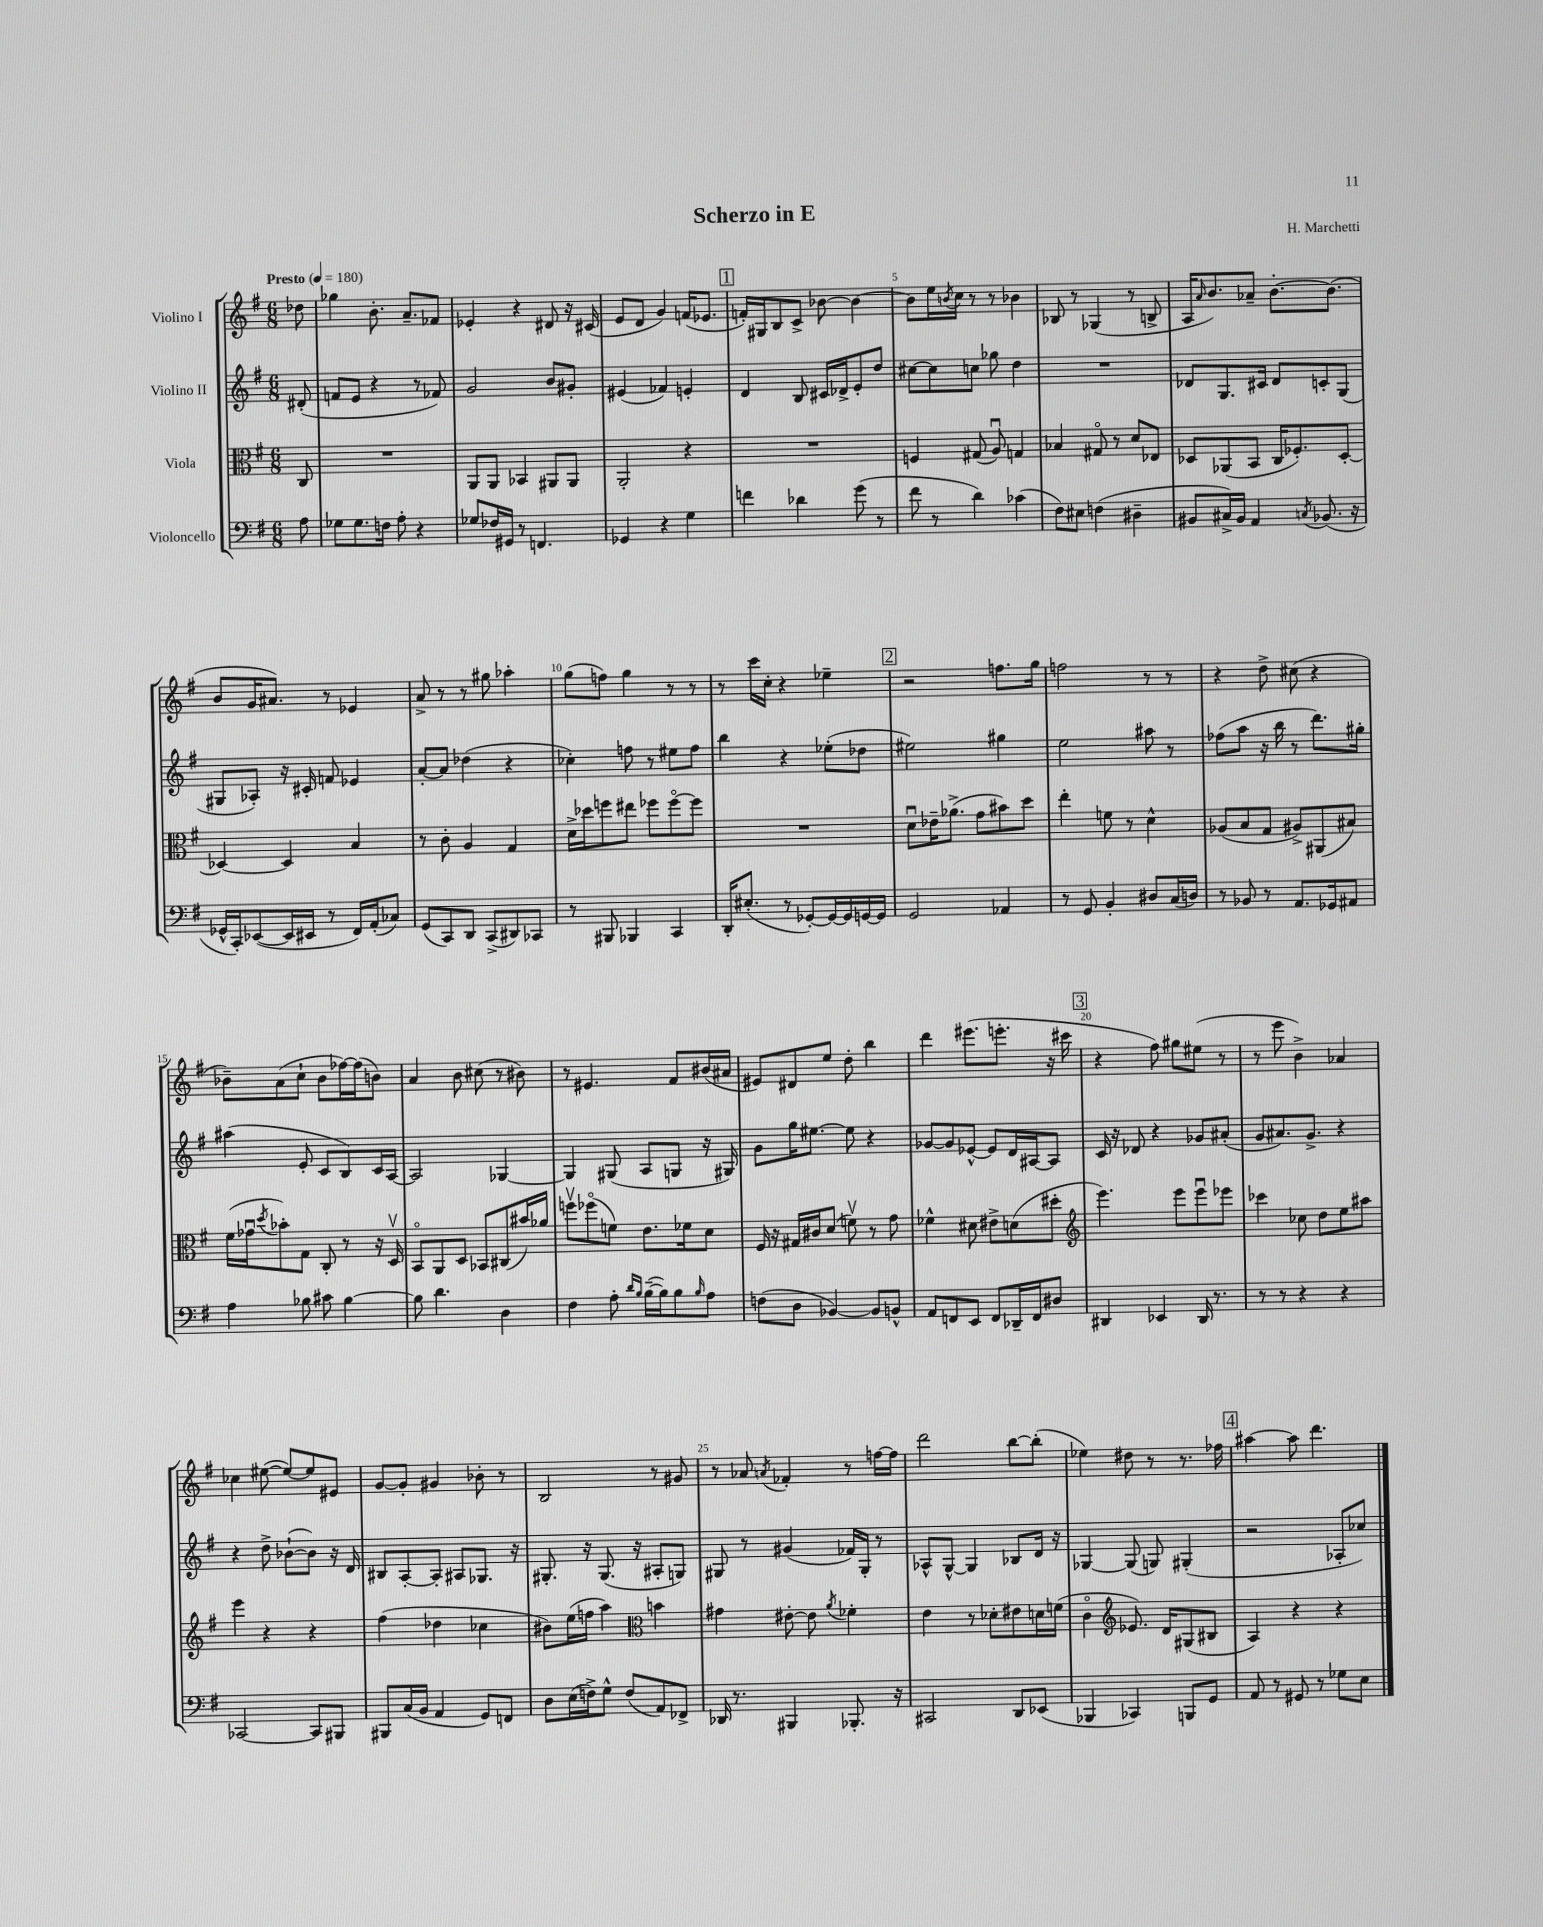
\header { title = "Scherzo in E" composer = "H. Marchetti" }
<<
\new StaffGroup <<
\new Staff = "s0" \with { instrumentName = "Violino I" } {
    \clef treble \key g \major \numericTimeSignature \time 6/8 \partial 8 \tempo "Presto" 4 = 180
    des''8 |
    ges''4 b'8.-. a'8.-- fes'8 |
    ees'4-. r4 dis'8 r16 cis'16( |
    e'8 d'8 g'4) f'16( ees'8. |
    \mark \markup { \box "1" } f'16-.) gis16 b8 c'8-> bes'8~ bes'4~ |
    bes'8 e''16 \acciaccatura { b'8 } c''16 r8 r8 bes'4 |
    bes8 r8 ges4( r8 b8-> |
    a16 \grace { a'16 } b'8.) aes'8-- b'8.~-. b'8.( |
    b'8 g'16 ais'8.) r8 ees'4 |
    a'8-> r8 r8 gis''8 aes''4-. |
    g''8( f''8) g''4 r8 r8 |
    r8 c'''16 c''16-. r4 ees''4-- |
    \mark \markup { \box "2" } r2 f''8. g''16 |
    f''2 r8 r8 |
    r4 d''8-> cis''8( r4 |
    bes'8--) a'8( c''8-! bes'8 fes''16~) fes''16( b'8) |
    a'4 b'8 cis''8( r8 bis'8) |
    r8 eis'4. fis'8 bis'16( ais'16 |
    eis'8) dis'8 e''8 d''8-. b''4 |
    d'''4 eis'''8.( e'''8.-. r16 cis'''16 |
    \mark \markup { \box "3" } r4 fis''8) gis''8 eis''8( r8 |
    r8 e'''8 b'4->) aes'4 |
    ces''4 eis''8~( eis''8~) eis''8 eis'8 |
    g'8~ g'8-. gis'4 bes'8-. r8 |
    b2 r8 gis'8 |
    r8 aes'8 \acciaccatura { a'8 } fes'4-. r8 f''16~ f''16 |
    d'''2 b''8~ b''8-.( |
    ees''4) dis''8 r8 r8. fes''16 |
    \mark \markup { \box "4" } ais''4~ ais''8 d'''4. \bar "|." |
}
\new Staff = "s1" \with { instrumentName = "Violino II" } {
    \clef treble \key g \major \numericTimeSignature \time 6/8 \partial 8
    dis'8-.( |
    f'8 e'8 r4 r8 fes'8) |
    g'2 b'8 gis'8-. |
    eis'4( fes'4) e'4-. |
    \mark \markup { \box "1" } d'4 b8 cis'16 des'16-> e'8-. d''8 |
    cis''8~ cis''8 c''8 ges''8 d''4 |
    R2. |
    des'8 g8. cis'16 des'8 c'8-. g8( |
    gis8 aes8-.) r16 cis'16-. f'8 ees'4 |
    a'8~-. a'8 des''4( r4 |
    ces''4-.) f''8 r8 eis''8 f''8 |
    b''4 r4 ees''8-.( des''8 |
    \mark \markup { \box "2" } eis''2) gis''4 |
    e''2 ais''8 r8 |
    fes''8( a''8 r16 b''16 r8 d'''8.) gis''16-. |
    ais''4( e'8-. c'8 b8) c'16 a16~ |
    a2 ges4~ |
    ges4 gis8( a8 g8 r16 gis16) |
    g'8 g''16 eis''8.~ eis''8 r4 |
    ges'8~ ges'8 ees'8~-^ ees'8 d'16 ais16~ ais8 |
    \mark \markup { \box "3" } c'16 r16 des'8 r4 ges'8 ais'8-.( |
    g'8 ais'8.) g'8.-> r4 |
    r4 d''8-> bes'8~-!( bes'8) r16 d'16 |
    bis8 a8~-. a8-. ais8 ges8. r16 |
    gis8.-. r16 gis8.( r16 ais8-. g8) |
    gis8 r8 gis'4( fes'16) gis16-. r8 |
    aes8-^ g8~-^ g4 bes8 d'16 r16 |
    ges4~ ges8( g8) gis4-.( |
    \mark \markup { \box "4" } r2 aes8-. ces''8) \bar "|." |
}
\new Staff = "s2" \with { instrumentName = "Viola" } {
    \clef alto \key g \major \numericTimeSignature \time 6/8 \partial 8
    c8 |
    R2. |
    a,8 a,8 bes,4 ais,8 ais,8 |
    a,2-. r4 |
    \mark \markup { \box "1" } R2. |
    f4 gis8( a8\downbow) g4 |
    bes4 gis8\flageolet r8 d'8 ees8 |
    des8 aes,8( b,8 c16 fes8.-.) des8~-. |
    des4~ des4 b4 |
    r8 c'8-. a4 g4 |
    d'16-> des''16 f''8 eis''8 fes''8 fes''8~\flageolet fes''8 |
    R2. |
    \mark \markup { \box "2" } d'8\downbow ees'16-- aes'8.->( g'8 bis'8) d''8 |
    e''4-. f'8 r8 d'4-^ |
    aes8( b8 g8 ais8->) ais,8( bis8) |
    fis'16( ges'16\downbow \acciaccatura { d''8 } bes'8-.) g8 c8-. r8 r16 d16\upbow |
    b,8\flageolet a,8 d8 bes,8 cis8( bis'16) aes'16 |
    f''8\upbow fes''8\flageolet( f'8) e'8. fes'16 d'8 |
    fis16 r16 gis16 cis'16 d'8( f'8\upbow) r8 g'8 |
    fes'4-^ dis'8 eis'8-> d'8( dis''8-. |
    \mark \markup { \box "3" } \clef treble e'''4.) e'''8 e'''8\downbow ees'''8 |
    ces'''4 ces''8 d''8 e''8 ais''8 |
    e'''4 r4 r4 |
    fis''4( des''4 ces''4 |
    bis'8) e''16( f''16 a''4) \clef alto b'4 |
    gis'4 eis'8~-. eis'8 \acciaccatura { a'8 } fes'4-. |
    e'4 r8 des'8-. eis'8 d'16 f'16( |
    c'4\flageolet \clef treble ees'8.) d'16 gis8( bis8 |
    \mark \markup { \box "4" } a4) r4 r4 \bar "|." |
}
\new Staff = "s3" \with { instrumentName = "Violoncello" } {
    \clef bass \key g \major \numericTimeSignature \time 6/8 \partial 8
    a8 |
    ges8 ges8. f16 a8-. r4 |
    ges8 fes16 gis,16 r8 f,4. |
    ges,4 r4 g4 |
    \mark \markup { \box "1" } f'4 des'4 g'8( r8 |
    fis'8 r8 d'4) ces'4( |
    fis8) eis8 f4( dis4-- |
    bis,8 cis16->) bis,16 a,4 \acciaccatura { c8 } bes,8.( r16 |
    ges,16-^ c,16-.) ees,8~( ees,16 eis,16 r8 fis,16) a,16-.( ces8) |
    g,8( c,8) d,8 c,8->( dis,8) ces,8 |
    r8 bis,,8 bes,,4 c,4 |
    d,16-. eis8.-.( r8 ges,8~-.) ges,16~ ges,16 g,16~ g,16 |
    \mark \markup { \box "2" } g,2 aes,4 |
    r8 g,8 b,4-. dis8 c16( d16) |
    r8 bes,8 r8 a,8. ges,16 ais,8 |
    a4 bes8 cis'8 bes4~ |
    bes8 d'4. d4 |
    fis4 a8-. \grace { d'16 b16 } b16~--( b16) b8 \grace { b16 } a8 |
    f8( d8 bes,4~) bes,8 b,8-^ |
    a,8 f,8 e,8 f,8 des,16-- f,16 dis8 |
    \mark \markup { \box "3" } dis,4 ees,4 dis,16 r8. |
    r8 r8 r4 r4 |
    ces,2~ ces,8 bis,,8 |
    bis,,8 c16( b,16 a,4 g,8) f,8 |
    d8 e16( f16->) g8-^ f8( a,8) fes,8-> |
    des,16 r8. bis,,4 bes,,8.-. r16 |
    cis,2 d,8 ees,8( |
    bes,,4 ces,4) b,,8 g,8 |
    \mark \markup { \box "4" } a,8 r8 gis,8 r8 ges8 e8 \bar "|." |
}
>>
>>
\layout { \context { \Score \override BarNumber.break-visibility = ##(#f #t #t) barNumberVisibility = #(every-nth-bar-number-visible 5) } }
